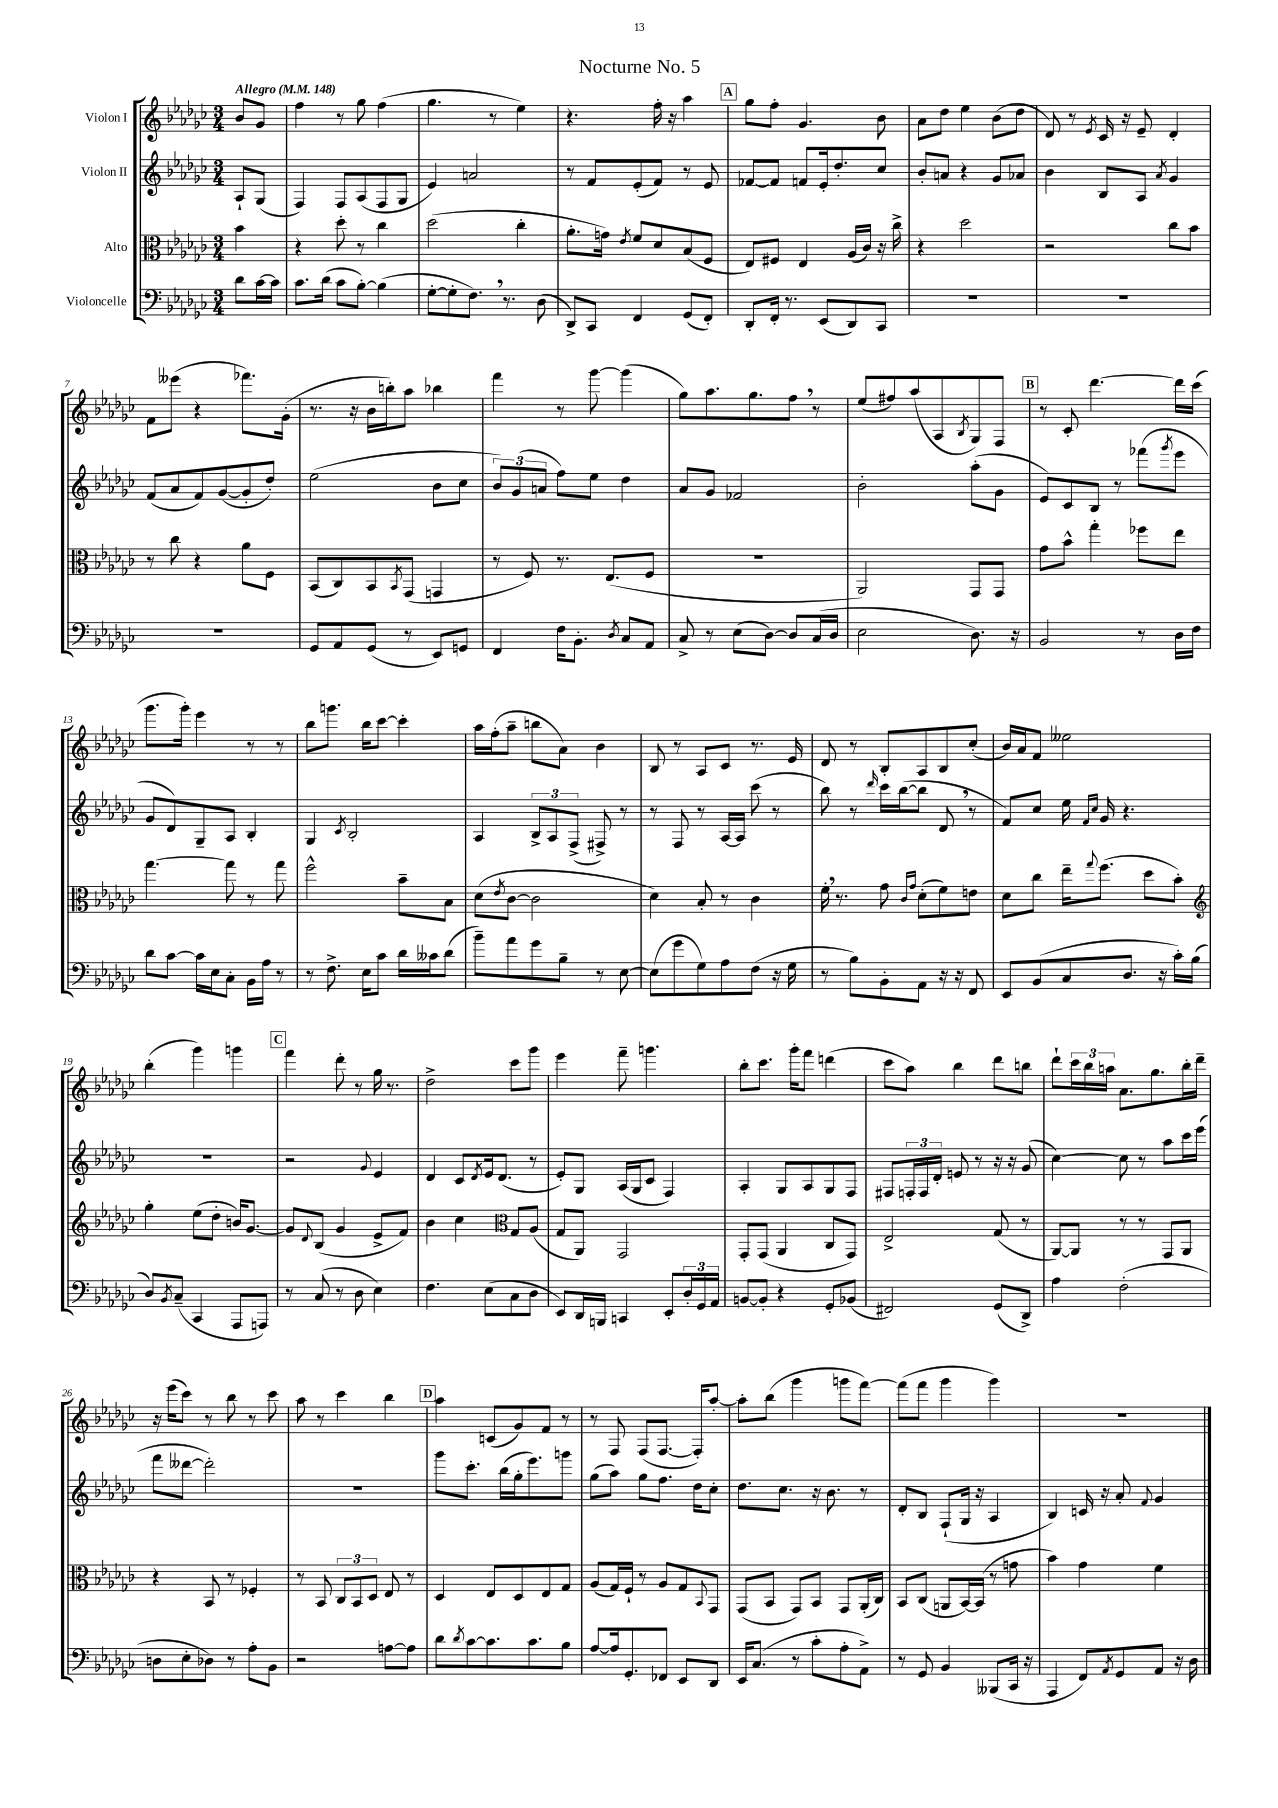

**kern	**kern	**kern	**kern
*staff4	*staff3	*staff2	*staff1
*clefF4	*clefC3	*clefG2	*clefG2
*k[b-e-a-d-g-c-]	*k[b-e-a-d-g-c-]	*k[b-e-a-d-g-c-]	*k[b-e-a-d-g-c-]
*M3/4	*M3/4	*M3/4	*M3/4
*MM148	*MM148	*MM148	*MM148
8d-	4b-	8A-`	8b-
[16c-	.	(8G-	8g-
16c-]	.	.	.
=	=	=	=
8.c-	4r	4F)	4ff
(16d-	.	.	.
8c-	8dd-'	8F	8r
[8B-')	8r	(8A-	8gg-
(4B-]	4cc-	8F	(4ff
.	.	8G-	.
=	=	=	=
[8G-'	(2dd-	4e-)	4.gg-
8G-']	.	.	.
8.F)	.	2a	.
.	.	.	8r
8.r	.	.	.
.	4cc-'	.	4ee-)
(8D-	.	.	.
=	=	=	=
8DD-^)	8.a-'	8r	4.r
8CC-	.	8f	.
.	16g)	.	.
.	8qe-	.	.
4FF	8f	(8e-'	.
.	8d-	8f)	16ff'
.	.	.	16r
(8GG-	(8B-	8r	4aa-
8FF')	8F	8e-	.
=	=	=	=
8DD-'	8E-)	[8f-	8gg-
16FF'	8F#	8f-]	8ff'
8.r	.	.	.
.	4E-	8f	4.g-
(8EE-	.	16e-'	.
.	.	8.dd-'	.
8DD-)	(16A-	.	.
.	16c-)	.	.
8CC-	16r	8cc-	8b-
.	16cc-^	.	.
=	=	=	=
2.r	4r	8b-'	8a-
.	.	8a	8dd-
.	2dd-	4r	4ee-
.	.	8g-	(8b-
.	.	8a-	8dd-
=	=	=	=
2.r	2r	4b-	8d-)
.	.	.	8r
.	.	.	8qe-
.	.	8B-	16c-
.	.	.	16r
.	.	8A-	8e-~
.	.	8qa-	.
.	8cc-	4g-	4d-'
.	8b-	.	.
=	=	=	=
2.r	8r	(8f	8f
.	8cc-	8a-	(8eee--
.	4r	8f)	4r
.	.	([8g-	.
.	8a-	8g-']	8.fff-)
.	8F	8dd-')	.
.	.	.	(16g-'
=	=	=	=
8GG-	(8BB-	(2ee-	8.r
8AA-	8C-)	.	.
.	.	.	16r
(8GG-	8BB-	.	16b-
.	.	.	16bb')
.	8qBB-	.	.
8r	(8GG-	.	8aa-
8EE-)	4GG	8b-	4bb-
8GG	.	8cc-	.
=	=	=	=
4FF	8r	12b-)	4fff
.	.	(12g-	.
.	8F)	.	.
.	.	12a	.
16F	8.r	8ff)	8r
8.BB-'	.	.	.
.	.	8ee-	[8ggg-
.	(8.E-	.	.
8qD-	.	.	.
8C-	.	4dd-	(4ggg-]
8AA-	8F	.	.
=	=	=	=
8C-^	2.r	8a-	8gg-)
8r	.	8g-	8.aa-
(8E-	.	2f-	.
.	.	.	8.gg-
[8D-)	.	.	.
8D-]	.	.	8ff
(16C-	.	.	8r
16D-	.	.	.
=	=	=	=
2E-	2AA-)	2b-'	(8ee-
.	.	.	8ff#)
.	.	.	(8aa-
.	.	.	8A-
.	.	.	8qB-
8.D-)	8GG-	(8aa-'	8G-)
.	8GG-	8g-	8F
16r	.	.	.
=	=	=	=
2BB-	8g-	8e-)	8r
.	8b-^^	8c-	8c-'
.	4gg-'	8B-	[4.ddd-
.	.	8r	.
8r	8ff-	(8fff-	.
.	.	8qggg-	.
16D-	8ee-	8eee-	16ddd-]
16F	.	.	(16ccc-
=	=	=	=
8d-	[4.gg-	8g-	8.ggg-
[8c-	.	8d-)	.
.	.	.	16ggg-')
16c-]	.	8G-~	4eee-
16E-	.	.	.
8C-'	8gg-]	8A-	.
16BB-	8r	4B-'	8r
16A-	.	.	.
8r	8gg-	.	8r
=	=	=	=
8r	2ff^^	4G-	8bb-
8.F^	.	.	8.ggg
.	.	8qc-	.
.	.	2B-'	.
16E-	.	.	16bb-
8c-	.	.	[8ccc-
16d-	8b-~	.	4ccc-']
16c--	.	.	.
(8d-	8B-	.	.
=	=	=	=
8b-~)	(8d-	4A-	16aa-
.	.	.	(16ff'
.	8qe-	.	.
8a-	[8c-	.	8aa-~
8g-	2c-]	12B-^	8bb
.	.	12A-	.
8B-~	.	.	8a-)
.	.	(12F^	.
8r	.	8F#^)	4b-
[8E-	.	8r	.
=	=	=	=
(8E-]	4d-)	8r	8B-
8g-	.	8F	8r
8G-)	8B-'	8r	8A-
8A-	8r	[16A-	8c-
.	.	16A-]	.
(8F	4c-	(8ccc-	8.r
16r	.	8r	.
16G-	.	.	16e-
=	=	=	=
8r	16f'	8bb-)	8d-
.	8.r	.	.
8B-)	.	8r	8r
.	.	16qqddd-	.
8BB-'	8g-	16ccc-	8B-'
.	.	([16bb-	.
.	16qqc-	.	.
.	16qqg-	.	.
8AA-	(8d-'	8bb-]	8A-
16r	8f)	8d-	8B-
16r	.	.	.
8FF	8e	8r	(8cc-'
=	=	=	=
8EE-	8d-	8f)	16b-)
.	.	.	16a-
(8BB-	8cc-	8cc-	8f
8C-	16ee-~	16ee-	2ee--
.	.	16qqf	.
.	8qqgg-	16qqcc-	.
.	(8.ff	16g-	.
8.D-	.	4.r	.
.	8dd-	.	.
16r	.	.	.
16c-')	8b-')	.	.
(16B-	.	.	.
=	=	=	=
*	*clefG2	*	*
8D-)	4gg-'	2.r	(4bb-'
8qBB-	.	.	.
(8C-~	.	.	.
4CC-	(8ee-	.	4ggg-)
.	8dd-'	.	.
8AAA-	16b)	.	4ggg
.	[8.g-	.	.
8AAA)	.	.	.
=	=	=	=
8r	8g-]	2r	4fff
.	8qqd-	.	.
(8C-	(8B-	.	.
8r	4g-	.	8ddd-'
8D-	.	.	8r
.	.	8qqg-	.
4E-)	8e-^	4e-	16gg-
.	.	.	8.r
.	8f)	.	.
=	=	=	=
4.F	4b-	4d-	2dd-^
.	4cc-	8c-	.
.	.	8qd-	.
(8E-	.	16e-	.
.	.	(8.d-	.
*	*clefC3	*	*
8C-	8G-	.	8ccc-
8D-	(8A-	8r	8ggg-
=	=	=	=
8EE-)	8G-	8e-')	4eee-
16DD-	8AA-)	8G-	.
16BBB	.	.	.
4CC	2GG-	(16A-	8fff~
.	.	16G-	.
.	.	8c-	4.ggg
8EE-'	.	4F)	.
24D-'	.	.	.
24GG-	.	.	.
24AA-	.	.	.
=	=	=	=
[8BB	8GG-'	4A-'	8bb-'
8BB']	(8GG-	.	8.ccc-
4r	4AA-	8G-	.
.	.	.	16ggg-'
.	.	8A-	8fff
8GG-'	8C-	8G-	(4ddd
(8BB-	8GG-)	8F	.
=	=	=	=
2FF#)	2E-^	8F#	8ccc-
.	.	24F'	8aa-)
.	.	24F	.
.	.	24d-'	.
.	.	8e	4bb-
.	.	8r	.
(8GG-	(8G-	16r	8ddd-
.	.	16r	.
8DD-^)	8r	(8g-	8bb
=	=	=	=
4A-	[8AA-)	[4cc-)	8ddd-`
.	8AA-]	.	24ccc-
.	.	.	24bb-
.	.	.	24aa
(2F'	8r	8cc-]	8.a-
.	8r	8r	.
.	.	.	8.gg-
.	8GG-	8aa-	.
.	8AA-	16ccc-	16bb-'
.	.	(16eee-	16ddd-~
=	=	=	=
8D	4r	8fff	16r
.	.	.	(16eee-
8E-'	.	[8ddd--	8ccc-)
8D-)	8BB-	2ddd--'])	8r
8r	8r	.	8bb-
8A-'	4F-'	.	8r
8BB-	.	.	8ccc-
=	=	=	=
2r	8r	2.r	8aa-
.	8BB-	.	8r
.	12C-	.	4ccc-
.	12BB-	.	.
.	12D-	.	.
[8A	8E-	.	4bb-
8A]	8r	.	.
=	=	=	=
8d-	4D-	8ggg-	4aa-
8qd-	.	.	.
[8c-	.	8.ccc-'	.
8.c-]	8E-	.	(8c
.	.	(16bb-	.
.	8D-	16gg-'	8g-)
8.c-	.	8.eee-)	.
.	8E-	.	8f
8B-	8G-	8ggg	8r
=	=	=	=
[8A-	(8A-	(8gg-	8r
16A-]	16G-)	8aa-)	8F
8.GG-'	16F`	.	.
.	8r	8gg-	(8F
8FF-	8A-	8.ff	[8.F
8EE-	8G-	.	.
.	.	16dd-	16F'])
.	8qqBB-	.	.
8DD-	8GG-	8cc-'	[8aa-'
=	=	=	=
16EE-	(8GG-	8.dd-	8aa-']
(8.C-	.	.	.
.	8BB-	.	(8bb-
.	.	8.cc-	.
8r	8GG-)	.	4ggg-
8c-'	8BB-	16r	.
.	.	8.b-	.
8A-'	8GG-	.	8ggg
8AA-^)	(16AA-'	8r	[8fff)
.	16C-)	.	.
=	=	=	=
8r	8BB-	8d-'	(8fff]
8GG-	(8C-	8B-	8fff
4BB-	8AA	(8F`	4ggg-
.	[16BB-)	16G-	.
.	(16BB-]	16r	.
(8BBB--	8r	4A-	4ggg-)
16CC-	8g	.	.
16r	.	.	.
=	=	=	=
4AAA-	4b-)	4B-)	2.r
8FF)	4g-	16c	.
.	.	16r	.
8qAA-	.	.	.
8GG-	.	8a-'	.
.	.	8qqf	.
8AA-	4f	4g-	.
16r	.	.	.
16D-	.	.	.
==	==	==	==
*-	*-	*-	*-
